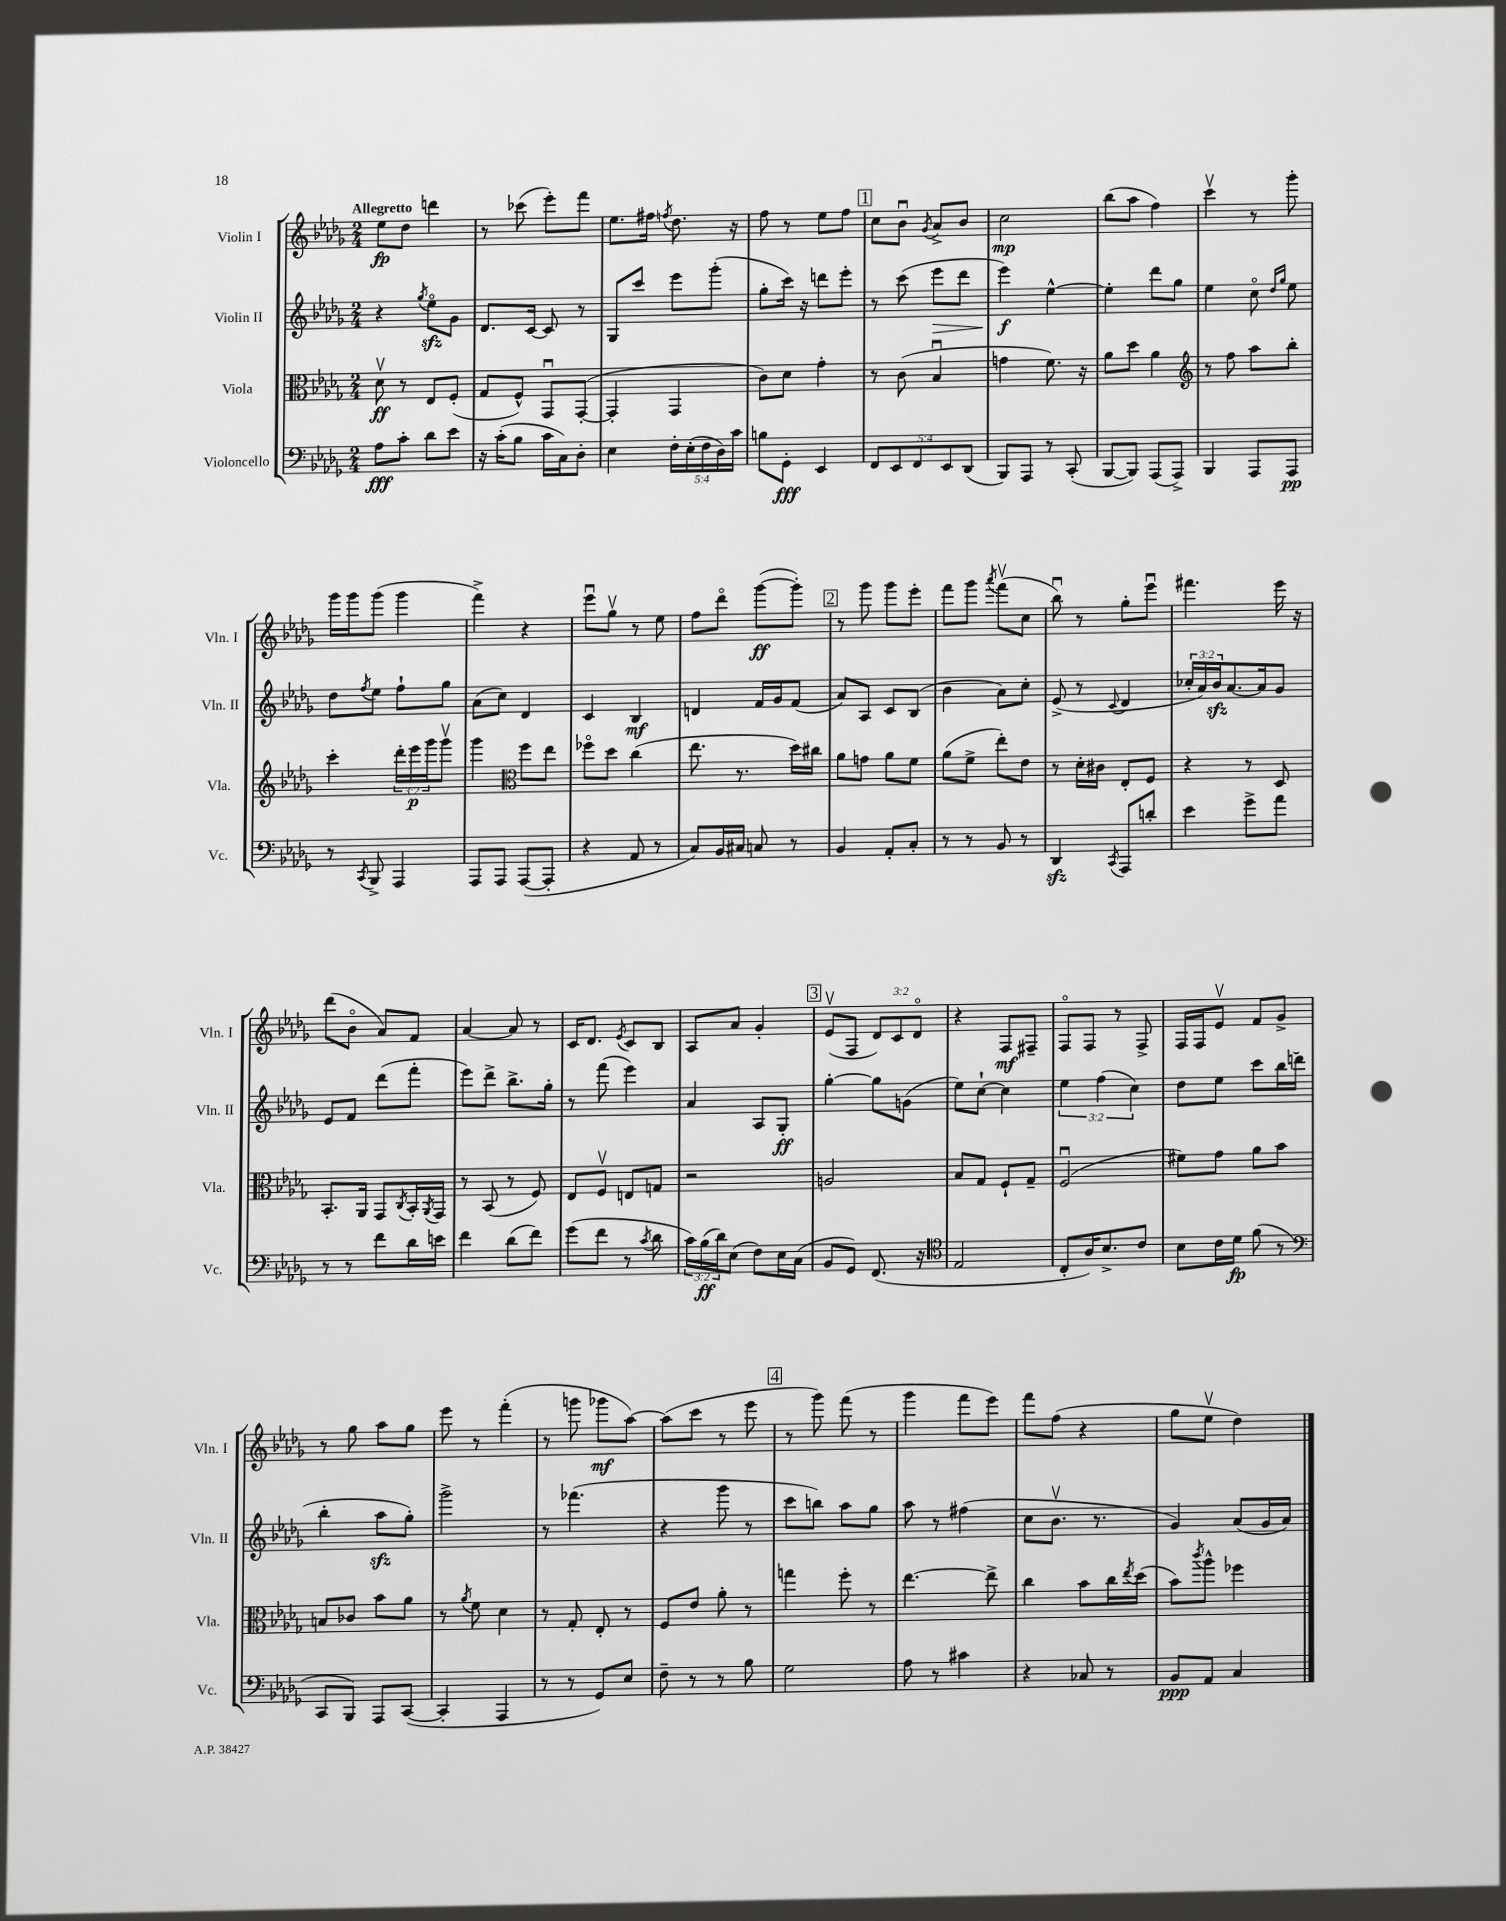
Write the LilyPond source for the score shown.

<<
\new StaffGroup <<
\new Staff = "s0" \with { instrumentName = "Violin I" shortInstrumentName = "Vln. I" } {
    \clef treble \key des \major \numericTimeSignature \time 2/4 \override Staff.TupletNumber.text = #tuplet-number::calc-fraction-text \tempo "Allegretto"
    ees''8\fp des''8 d'''4 |
    r8 ces'''8( ees'''8-.) f'''8 |
    ees''8. fis''16 \acciaccatura { f''8 } des''8. r16 |
    f''8 r8 ees''8 f''8 |
    \mark \markup { \box "1" } c''8 bes'8\downbow \acciaccatura { ges'8 } aes'8-> bes'8 |
    c''2\mp |
    bes''8( aes''8 f''4) |
    c'''4\upbow r8 ges'''8-. |
    ges'''16 ges'''16 ges'''8( ges'''4 |
    f'''4->) r4 |
    ees'''8\downbow ges''8\upbow r8 ees''8 |
    f''8 des'''8\flageolet ges'''8~\ff( ges'''8-.) |
    \mark \markup { \box "2" } r8 ges'''8 ges'''8 ees'''8-. |
    f'''8 ges'''8 \acciaccatura { aes'''8 } f'''8\upbow( c''8 |
    bes''8\downbow) r8 ges''8-. ees'''8\downbow |
    fis'''4. ees'''16 r16 |
    des'''8( bes'8\flageolet aes'8) f'8 |
    aes'4~ aes'8 r8 |
    c'16 des'8. \acciaccatura { ees'8 } c'8 bes8 |
    aes8 aes'8 ges'4-. |
    \mark \markup { \box "3" } ees'8\upbow( f8 \tuplet 3/2 { des'8) c'8 des'8\flageolet } |
    r4 f8\mf fis8-- |
    f8\flageolet f8 r8 f8-> |
    f16 f16 ees'8\upbow f'8 ges'8-> |
    r8 ges''8 aes''8 ges''8 |
    ees'''8 r8 f'''4-.( |
    r8 g'''8 ges'''8\mf aes''8~) |
    aes''8( c'''8 r8 ees'''8 |
    \mark \markup { \box "4" } r8 ges'''8) f'''8( r8 |
    ges'''4 f'''8 ees'''8) |
    f'''8 f''8( r4 |
    ges''8 ees''8\upbow des''4) \bar "|." |
}
\new Staff = "s1" \with { instrumentName = "Violin II" shortInstrumentName = "Vln. II" } {
    \clef treble \key des \major \numericTimeSignature \time 2/4 \override Staff.TupletNumber.text = #tuplet-number::calc-fraction-text
    r4 \acciaccatura { ges''8 } ees''8\flageolet\sfz ges'8 |
    des'8. c'16~ c'8 r8 |
    ges8 c'''8 ees'''8 ges'''8-.( |
    ges''8-. c'''16) r16 d'''8 ees'''8-. |
    \mark \markup { \box "1" } r8 c'''8( ees'''8\> des'''8 |
    ees'''4\f\!) ees''4~-^ |
    ees''4-. des'''8 ges''8 |
    ees''4 c''8\flageolet \grace { des''16 ges''16 } ees''8 |
    des''8 \acciaccatura { f''8 } ees''8 f''8-! ges''8 |
    aes'8( c''8) des'4 |
    c'4 bes4\mf |
    d'4 f'16 ges'16 f'8( |
    \mark \markup { \box "2" } aes'8) aes8 c'8 bes8( |
    bes'4 aes'8) c''8-. |
    ees'8->( r8 \appoggiatura { c'8 } des'4 |
    \tuplet 3/2 { ces''16-. aes'16) bes'16\sfz } aes'8.~ aes'16 ges'8 |
    ees'8 f'8 des'''8( f'''8-. |
    ees'''8) des'''8-> bes''8.-> ges''16-. |
    r8 f'''8( ees'''4) |
    aes'4 aes8 ges8-.\ff |
    \mark \markup { \box "3" } ges''4~-. ges''8 g'8( |
    ees''8) c''8~-! c''4 |
    \tuplet 3/2 { ees''4 f''4( c''4) } |
    des''8 ees''8 c'''8 bes''16 d'''16( |
    bes''4-. aes''8\sfz ges''8-.) |
    ges'''2-> |
    r8 fes'''4.( |
    r4 ges'''8 r8 |
    \mark \markup { \box "4" } c'''8 b''8) aes''8 ges''8 |
    aes''8 r8 fis''4( |
    c''8 bes'8.\upbow r8. |
    ges'4) aes'8( ges'16 aes'16) \bar "|." |
}
\new Staff = "s2" \with { instrumentName = "Viola" shortInstrumentName = "Vla." } {
    \clef alto \key des \major \numericTimeSignature \time 2/4 \override Staff.TupletNumber.text = #tuplet-number::calc-fraction-text
    des'8\upbow\ff r8 ees8 f8-.( |
    ges8 f8-^) ges,8\downbow ges,8~-.( |
    ges,4-. ges,4 |
    c'8) des'8 ges'4-. |
    \mark \markup { \box "1" } r8 c'8( bes4\downbow |
    g'4 f'8.) r16 |
    aes'8 des''8 aes'4 |
    \clef treble r8 f''8 aes''8 bes''8-. |
    c'''4-. \tuplet 3/2 { des'''16-. ees'''16\p ges'''16 } ges'''8\upbow |
    ges'''4 \clef alto f''8 ees''8 |
    fes''8\flageolet des''8 c''4( |
    ees''8. r8. des''16) cis''16 |
    \mark \markup { \box "2" } aes'8 g'8 aes'8 f'8 |
    aes'8( f'8-> ees''8-.) ees'8 |
    r8 des'16-. cis'16 ees8-. f8 |
    r4 r8 des8 |
    bes,8.-. aes,16 ges,8 \acciaccatura { c8 } bes,16-. \acciaccatura { aes,8 } ges,16 |
    r8 bes,8( r8 f8) |
    ees8 f8\upbow e8 g8 |
    r2 |
    \mark \markup { \box "3" } a2 |
    bes8 ges8 f8-! ges8-- |
    f2\downbow( |
    fis'8) ges'8 aes'8 bes'8 |
    b8 ces'8 bes'8 aes'8 |
    r8 \acciaccatura { aes'8 } f'8 des'4 |
    r8 ges8-. ees8-. r8 |
    f8 ees'8 aes'8-. r8 |
    \mark \markup { \box "4" } g''4 f''8-. r8 |
    ees''4.~ ees''8-> |
    c''4 bes'8 c''16 \acciaccatura { ees''8 } des''16( |
    bes'8) \acciaccatura { c'''8 } aes''8-^ fes''4 \bar "|." |
}
\new Staff = "s3" \with { instrumentName = "Violoncello" shortInstrumentName = "Vc." } {
    \clef bass \key des \major \numericTimeSignature \time 2/4 \override Staff.TupletNumber.text = #tuplet-number::calc-fraction-text
    aes8\fff c'8-. des'8 ees'8 |
    r16 c'16-.( bes8 c'16 c16) des8-. |
    ees4 \tuplet 5/4 { f16-. ees16-.( f16 des16) c'16 } |
    b8 ges,8-.\fff ees,4 |
    \mark \markup { \box "1" } \tuplet 5/4 { f,8 ees,8 f,8 ees,8 des,8( } |
    bes,,8) aes,,8 r8 c,8-.( |
    bes,,8~ bes,,8) aes,,8( aes,,8->) |
    bes,,4 aes,,8 aes,,8\pp |
    r8 \acciaccatura { c,8 } bes,,8-> aes,,4 |
    aes,,8 aes,,8 aes,,8~( aes,,8-. |
    r4 aes,8 r8 |
    c8) bes,16 cis16 c8 r8 |
    \mark \markup { \box "2" } bes,4 aes,8-. c8-. |
    r8 r8 bes,8 r8 |
    des,4\sfz \acciaccatura { c,8 } aes,,8 d'8-. |
    ees'4 ges'8-> aes'8 |
    r8 r8 f'8 des'16 e'16 |
    f'4 des'8( f'8) |
    ges'8( f'8 r8 \acciaccatura { c'8 } des'8 |
    \tuplet 3/2 { c'16) bes16\ff( des'16) } ees8( f8) ees16 c16( |
    \mark \markup { \box "3" } bes,8 ges,8) f,8.( r16 |
    \clef tenor ees2 |
    c8-. aes16) bes8.-> c'8 |
    bes8 c'16 des'16\fp f'8( r8 |
    \clef bass c,8 bes,,8) aes,,8 c,8~( |
    c,4-. aes,,4 |
    r8 r8 ges,8) ees8 |
    f8-- r8 r8 bes8 |
    \mark \markup { \box "4" } ges2 |
    aes8 r8 cis'4 |
    r4 ces8 r8 |
    bes,8\ppp aes,8 c4 \bar "|." |
}
>>
>>
\layout { \context { \Score \remove "Bar_number_engraver" } }
